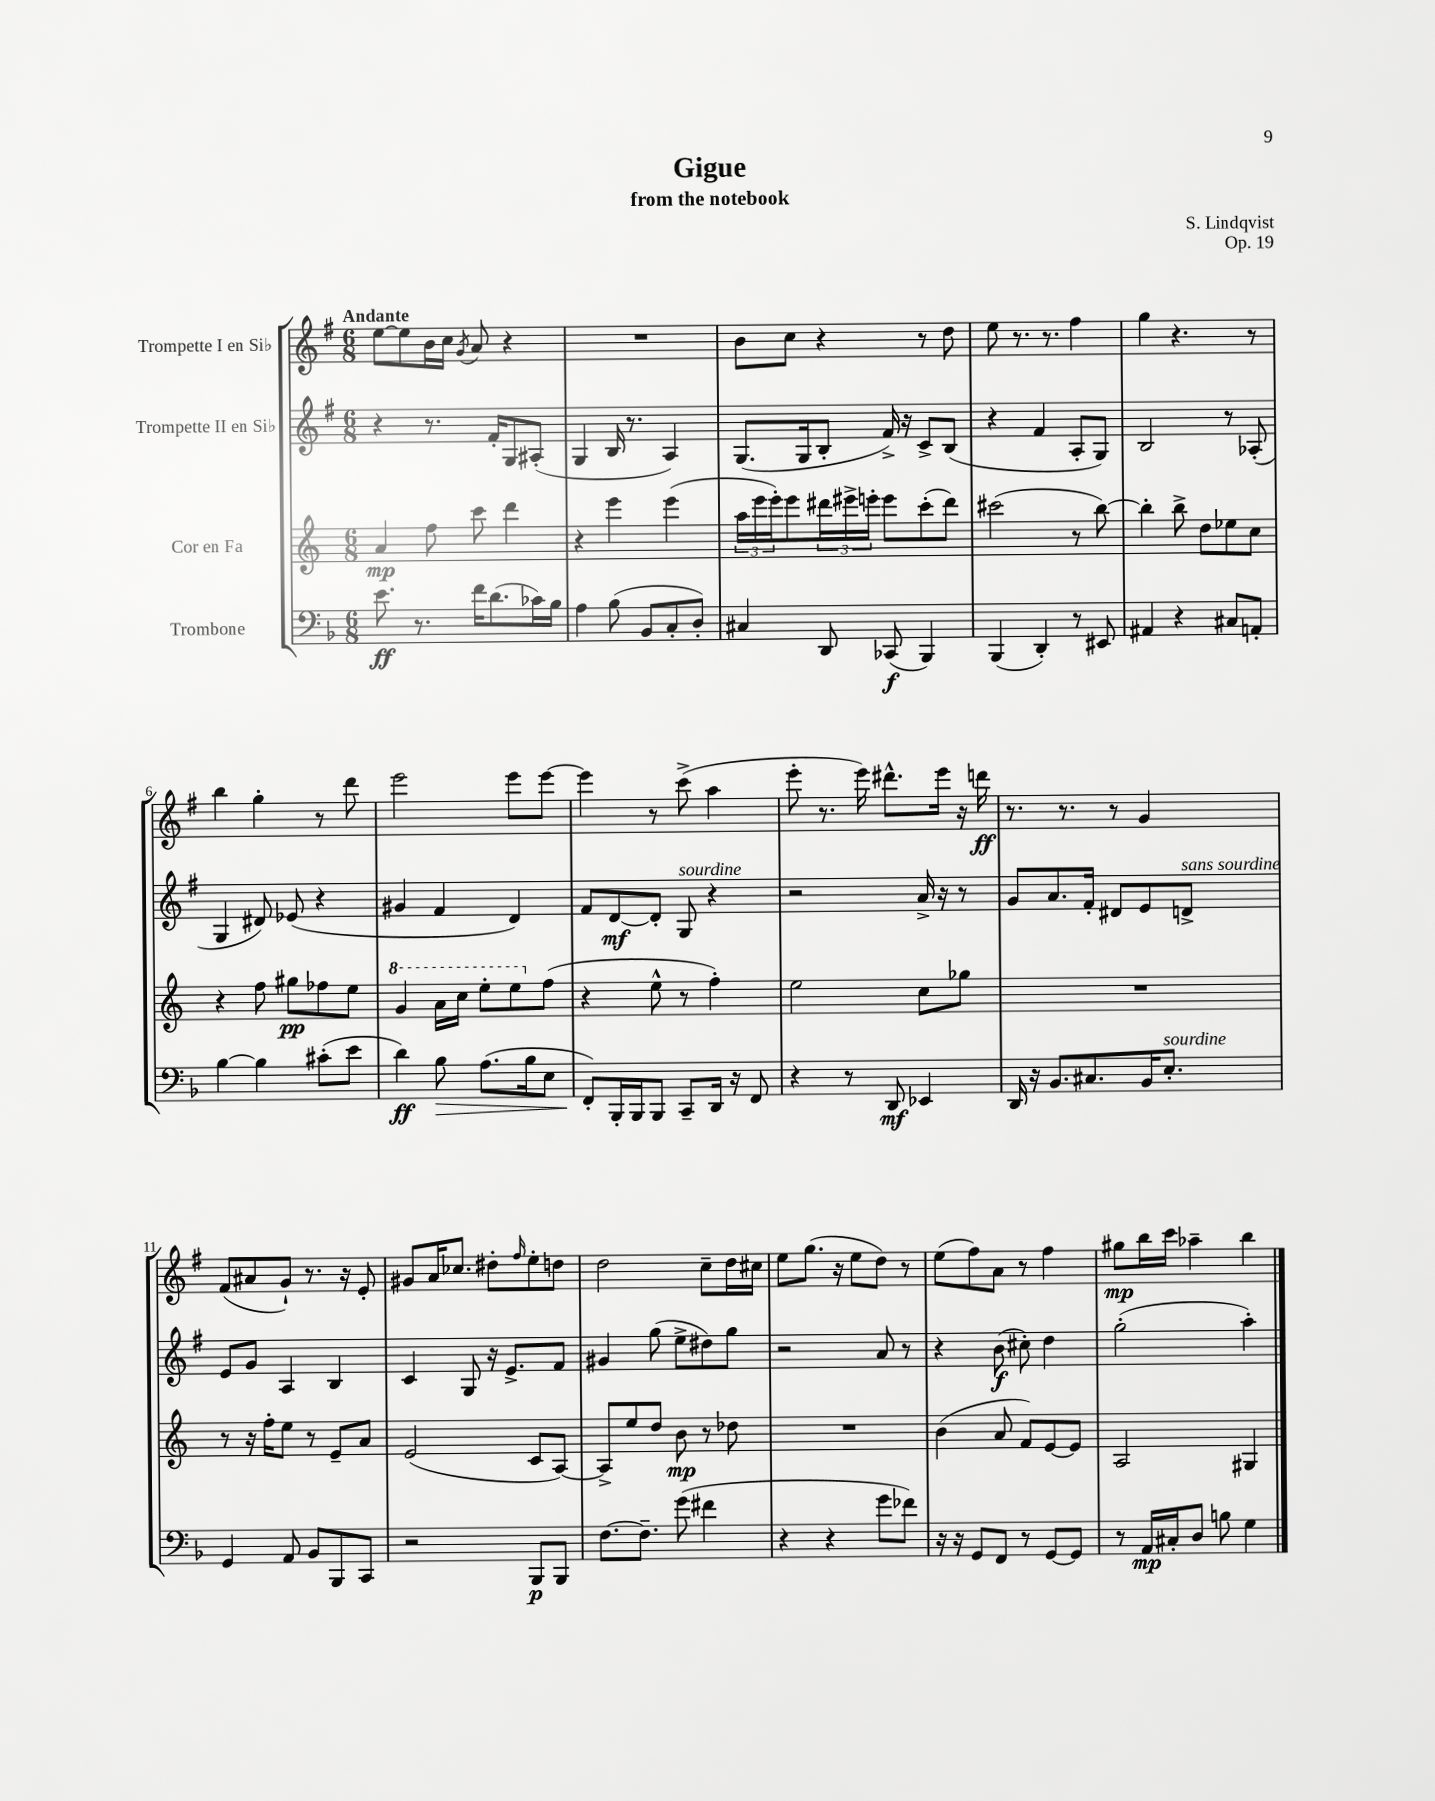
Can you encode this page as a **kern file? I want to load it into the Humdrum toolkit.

**kern	**dynam	**kern	**dynam	**kern	**dynam	**kern	**dynam
*part4	*part4	*part3	*part3	*part2	*part2	*part1	*part1
*staff4	*staff4	*staff3	*staff3	*staff2	*staff2	*staff1	*staff1
*I"Trombone	*	*I"Cor en Fa	*	*I"Trompette II en Si♭	*	*I"Trompette I en Si♭	*
*clefF4	*	*clefG2	*	*clefG2	*	*clefG2	*
*k[b-]	*	*k[]	*	*k[f#]	*	*k[f#]	*
*M6/8	*	*M6/8	*	*M6/8	*	*M6/8	*
=1	=1	=1	=1	=1	=1	=1	=1
!	!	!	!	!	!	!LO:TX:a:B:t=Andante	!
8.e\	ff	4a/	mp	4r	.	[8ee\L	.
.	.	.	.	.	.	8ee\]	.
8.r	.	.	.	.	.	.	.
.	.	8ff\	.	8.r	.	16b\L	.
.	.	.	.	.	.	16cc\JJ	.
.	.	.	.	.	.	8qg/	.
16f\KL	.	8ccc\	.	.	.	8a/	.
(8.d\	.	.	.	16f#'/KL	.	.	.
.	.	4ddd\	.	8G/	.	4r	.
16c-X\L)	.	.	.	(8A#X'/J	.	.	.
16B-\JJ	.	.	.	.	.	.	.
=2	=2	=2	=2	=2	=2	=2	=2
4A\	.	4r	.	4G/	.	2.r	.
(8B-\	.	4eee\	.	16B/	.	.	.
.	.	.	.	8.r	.	.	.
8BB-/L	.	.	.	.	.	.	.
8C'/	.	(4eee\	.	4A/)	.	.	.
8D'/J)	.	.	.	.	.	.	.
=3	=3	=3	=3	=3	=3	=3	=3
4C#X/	.	24aa\LL	.	(8.G/L	.	8b\L	.
.	.	24eee\	.	.	.	.	.
.	.	24eee'\J)	.	.	.	.	.
.	.	8eee\	.	.	.	8cc\J	.
.	.	.	.	16G/k	.	.	.
8DD/	.	24ddd#X\L	.	8B'/J	.	4r	.
.	.	24eee#X^\	.	.	.	.	.
.	.	24eeen'\JJ	.	.	.	.	.
(8CC-X/	f	8eee\L	.	16f#^/)	.	.	.
.	.	.	.	16r	.	.	.
4BBB-/)	.	(8ccc'\	.	8c^/L	.	8r	.
.	.	8ddd#\J)	.	(8B/J	.	8dd\	.
=4	=4	=4	=4	=4	=4	=4	=4
(4BBB-/	.	(2ccc#X\	.	4r	.	8ee\	.
.	.	.	.	.	.	8.r	.
4DD'/)	.	.	.	4f#/	.	.	.
.	.	.	.	.	.	8.r	.
8r	.	8r	.	8A'/L	.	4ff#\	.
8EE#X/	.	[8bb\)	.	8G/J)	.	.	.
=5	=5	=5	=5	=5	=5	=5	=5
4AA#X/	.	4bb'\]	.	2B/	.	4gg\	.
4r	.	8bb^\	.	.	.	4.r	.
.	.	8dd\L	.	.	.	.	.
8C#X/L	.	8ee-X\	.	8r	.	.	.
8AAn'/J	.	8cc\J	.	(8A-X'/	.	8r	.
!!LO:LB:g=z
=6	=6	=6	=6	=6	=6	=6	=6
[4B-\	.	4r	.	4G/	.	4bb\	.
4B-\]	.	8ff\	.	8d#X/)	.	4gg'\	.
.	.	8gg#X\L	pp	(8e-X/	.	.	.
(8c#X'\L	.	8ff-X\	.	4r	.	8r	.
8e\J	.	8ee\J	.	.	.	8ddd\	.
=7	=7	=7	=7	=7	=7	=7	=7
*	*	*8va	*	*	*	*	*
4d\)	ff	4gg/	.	4g#X/	.	2eee\	.
!	!LO:HP:b	!	!	!	!	!	!
8B-\	>	16aa\LL	.	4f#/	.	.	.
.	.	16ccc\JJ	.	.	.	.	.
(8.A\L	.	8eee'\L	.	.	.	.	.
.	.	8eee\	.	4d/)	.	8eee\L	.
16B-\k	.	.	.	.	.	.	.
*	*	*X8va	*	*	*	*	*
8E\J	.	(8ff\J	.	.	.	[8eee\J	.
=8	=8	=8	=8	=8	=8	=8	=8
8FF'/L)	.	4r	.	8f#/L	.	4eee\]	.
16BBB-'/L	]	.	.	[8d/	mf	.	.
16BBB-/J	.	.	.	.	.	.	.
8BBB-/J	.	8ee^^\	.	8d'/J]	.	8r	.
!	!	!	!	!LO:TX:a:i:t=sourdine	!	!	!
8CC~/L	.	8r	.	8G/	.	(8ccc^\	.
16DD/Jk	.	4ff'\)	.	4r	.	4aa\	.
16r	.	.	.	.	.	.	.
8FF/	.	.	.	.	.	.	.
=9	=9	=9	=9	=9	=9	=9	=9
4r	.	2ee\	.	2r	.	8eee'\	.
.	.	.	.	.	.	8.r	.
8r	.	.	.	.	.	.	.
.	.	.	.	.	.	16eee\)	.
8DD/	mf	.	.	.	.	8.ddd#X^^\L	.
4EE-X/	.	8cc\L	.	16a^/	.	.	.
.	.	.	.	16r	.	16eee\Jk	.
.	.	8gg-X\J	.	8r	.	16r	.
.	.	.	.	.	.	16dddn\	ff
=10	=10	=10	=10	=10	=10	=10	=10
16DD/	.	2.r	.	8g/L	.	8.r	.
16r	.	.	.	.	.	.	.
8.BB-/L	.	.	.	8.a/	.	.	.
.	.	.	.	.	.	8.r	.
8.C#X/	.	.	.	16f#'/Jk	.	.	.
.	.	.	.	8d#X/L	.	8r	.
16BB-/K	.	.	.	8e/	.	4g/	.
!LO:TX:a:i:t=sourdine	!	!	!	!	!	!	!
8.E'/J	.	.	.	.	.	.	.
!	!	!	!	!LO:TX:a:i:t=sans sourdine	!	!	!
.	.	.	.	8dn^/J	.	.	.
!!LO:LB:g=z
=11	=11	=11	=11	=11	=11	=11	=11
4GG/	.	8r	.	8e/L	.	(8f#/L	.
.	.	16r	.	8g/J	.	8a#X/	.
.	.	16ff'\KL	.	.	.	.	.
8AA/	.	8ee\J	.	4A/	.	8g`/J)	.
8BB-/L	.	8r	.	.	.	8.r	.
8BBB-/	.	8e~/L	.	4B/	.	.	.
.	.	.	.	.	.	16r	.
8CC/J	.	8a/J	.	.	.	8e'/	.
=12	=12	=12	=12	=12	=12	=12	=12
2r	.	(2e/	.	4c/	.	8g#X/L	.
.	.	.	.	.	.	16a/K	.
.	.	.	.	.	.	8.cc-X/J	.
.	.	.	.	8G/	.	.	.
.	.	.	.	16r	.	8dd#X'\L	.
.	.	.	.	8.e^/L	.	.	.
.	.	.	.	.	.	16qqff#/	.
8BBB-/L	p	8c/L	.	.	.	8ee'\	.
8BBB-/J	.	[8A/J)	.	8f#/J	.	8ddn\J	.
=13	=13	=13	=13	=13	=13	=13	=13
[8.F\L	.	8A^/L]	.	4g#X/	.	2dd\	.
.	.	8ee/	.	.	.	.	.
8.F~\J]	.	.	.	.	.	.	.
.	.	8dd/J	.	(8gg\	.	.	.
(8g\	.	8b\	mp	8ee^\L	.	.	.
4f#X\	.	8r	.	8dd#X\)	.	8cc~\L	.
.	.	8dd-X\	.	8gg\J	.	16dd\L	.
.	.	.	.	.	.	16cc#X\JJ	.
=14	=14	=14	=14	=14	=14	=14	=14
4r	.	2.r	.	2r	.	8ee\L	.
.	.	.	.	.	.	(8.gg\J	.
4r	.	.	.	.	.	.	.
.	.	.	.	.	.	16r	.
.	.	.	.	.	.	8ee\L	.
8g\L	.	.	.	8a/	.	8dd\J)	.
8f-X\J)	.	.	.	8r	.	8r	.
=15	=15	=15	=15	=15	=15	=15	=15
16r	.	(4b\	.	4r	.	(8ee\L	.
16r	.	.	.	.	.	.	.
8GG/L	.	.	.	.	.	8ff#\)	.
8FF/J	.	8a/	.	(8b\	f	8a\J	.
8r	.	8f/L)	.	8cc#X'\)	.	8r	.
[8GG/L	.	[8e/	.	4dd\	.	4ff#\	.
8GG/J]	.	8e/J]	.	.	.	.	.
=16	=16	=16	=16	=16	=16	=16	=16
8r	.	2A/	.	(2gg'\	.	8gg#X\L	mp
16AA/LL	mp	.	.	.	.	16bb\L	.
16C#X'/J	.	.	.	.	.	16ccc\JJ	.
8D/J	.	.	.	.	.	4aa-X~\	.
8Bn\	.	.	.	.	.	.	.
4G\	.	4G#X/	.	4aa'\)	.	4bb\	.
==	==	==	==	==	==	==	==
*-	*-	*-	*-	*-	*-	*-	*-
